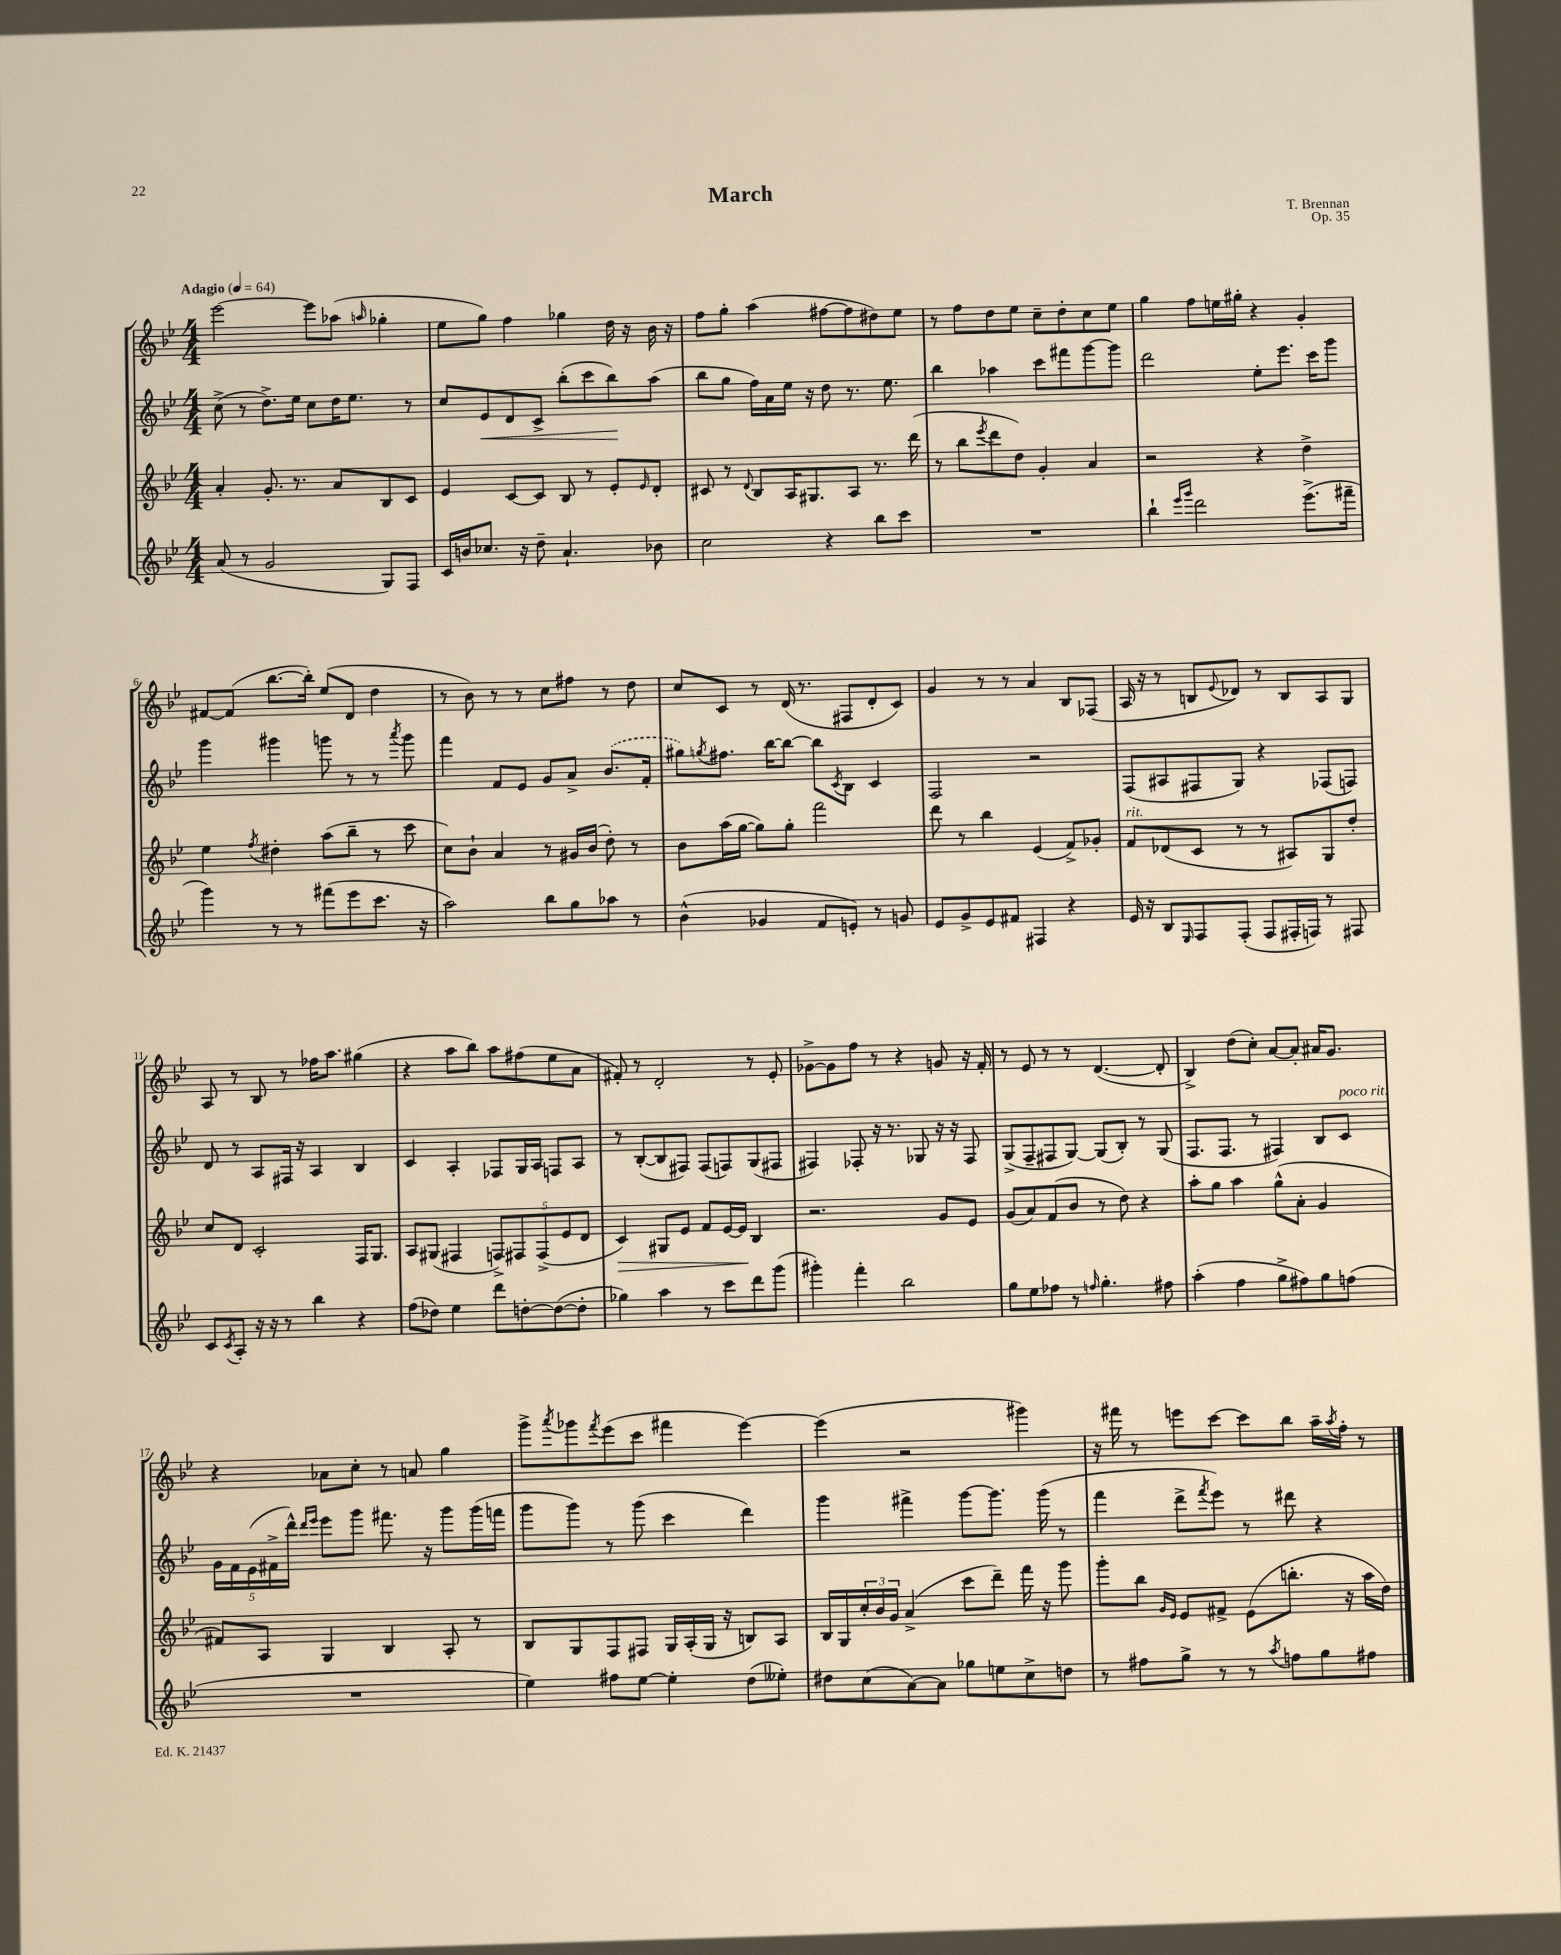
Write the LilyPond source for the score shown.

\header { title = "March" composer = "T. Brennan" opus = "Op. 35" }
<<
\new StaffGroup <<
\new Staff = "s0" {
    \clef treble \key bes \major \numericTimeSignature \time 4/4 \tempo "Adagio" 4 = 64
    ees'''2~ ees'''8 aes''8( \grace { a''16 } ges''4-. |
    ees''8 g''8) f''4 ges''4 d''16 r16 bes'16 r16 |
    f''8 g''8-. a''4( fis''8~ fis''8 dis''8) ees''8 |
    r8 f''8 d''8 ees''8 c''8-- d''8-. c''8 ees''8 |
    g''4 f''8 e''16 gis''16-. r4 g'4-. |
    fis'8~ fis'8( bes''8.~ bes''16-.) ees''8( d'8 d''4 |
    r8 bes'8) r8 r8 c''8 fis''8 r8 d''8 |
    c''8 c'8 r8 d'16( r8. fis8 d'8-. c'8) |
    g'4 r8 r8 a'4 bes8 fes8( |
    a16 r16 r8 b8 \appoggiatura { ees'8 } des'8) r8 b8 a8 g8 |
    a8 r8 bes8 r8 fes''16 a''8. gis''4( |
    r4 a''8 bes''8) a''8 fis''8( ees''8 a'8 |
    fis'8-.) r8 d'2-. r8 ees'8-. |
    ges'8~-> ges'8 f''8 r8 r4 g'8 r16 f'16-. |
    r8 ees'8 r8 r8 d'4.~( d'8-. |
    bes4->) d''8( c''8-.) a'8~ a'8-. ais'16 g'8. |
    r4 aes'8 c''8-. r8 a'8 g''4 |
    g'''8-> \acciaccatura { a'''8 } ges'''8 \acciaccatura { f'''8 } ees'''8( c'''8 fis'''4 ees'''4~) |
    ees'''4( r2 gis'''4) |
    r16 fis'''16 r8 e'''8 c'''8~ c'''8 bes''8 a''16-- \acciaccatura { a''8 } f''16-. r8 \bar "|." |
}
\new Staff = "s1" {
    \clef treble \key bes \major \numericTimeSignature \time 4/4
    c''8->( r8 d''8.->) ees''16 c''8 d''16 ees''8. r8 |
    c''8 ees'8\< d'8 c'8-> bes''8-.( c'''8 bes''8\!) a''8( |
    bes''8 g''8 f''16) a'16 ees''16 r16 d''8 r8. ees''8. |
    bes''4 aes''4 c'''8 fis'''8 g'''8~ g'''8 |
    d'''2 ees''8-. ees'''8. c'''16 g'''8 |
    g'''4 gis'''4 g'''8 r8 r8 \acciaccatura { a'''8 } g'''8 |
    f'''4 f'8 ees'8 g'8 a'8-> \once \slurDashed bes'8.( f'16-. |
    gis''8) \acciaccatura { g''8 } fis''8. bes''16~ bes''8~ bes''8 \acciaccatura { c'8 } bes8 c'4 |
    f2 r2 |
    f8( ais8 fis8 g8) r4 fes8( f8) |
    d'8 r8 a8 fis16 r16 a4 bes4 |
    c'4 a4-. fes8 g16 a16 f8 a8 |
    r8 bes8~-.( bes8 fis8) fis8( f8) g8( fis8 |
    fis4) fes8-. r16 r8. ges8 r16 r16 fes8 |
    g8->( f8-- fis8 g8~) g8( bes8-.) r8 g8( |
    f8. f8. r8 fis4) bes8 c'8^\markup { \italic "poco rit." } |
    \tuplet 5/4 { g'16 f'16 ees'16( fis'16-> d'''16-^) } \grace { d'''16 ees'''16 } ees'''8 g'''8 fis'''8. r16 g'''8 g'''16( f'''16 |
    g'''8 g'''8) r8 g'''8( c'''4 d'''4) |
    g'''4 fis'''4-> g'''8~ g'''8. g'''16( r8 |
    f'''4 d'''8-> \acciaccatura { f'''8 } ees'''8) r8 dis'''8 r4 \bar "|." |
}
\new Staff = "s2" {
    \clef treble \key bes \major \numericTimeSignature \time 4/4
    a'4-. g'8.-. r8. a'8 bes8 c'8 |
    ees'4 c'8~ c'8 bes8 r8 ees'8-. \grace { ees'16 } d'8-. |
    cis'8 r8 \appoggiatura { d'8 } bes8 a16 gis8. a8 r8. d'''16( |
    r8 bes''8 \acciaccatura { ees'''8 } d'''8 d''8) g'4-. a'4 |
    r2 r4 d''4-> |
    ees''4 \acciaccatura { f''8 } dis''4-. a''8( bes''8-- r8 c'''8 |
    c''8) bes'8-! a'4 r8 gis'16 bes'16( d''8-.) r8 |
    bes'8 a''16( g''16~ g''8) g''8-. f'''2 |
    d'''8 r8 bes''4 ees'4( f'8->) ges'8-. |
    f'8^\markup { \italic "rit." } des'8( c'8 r8 r8 ais8) g8 d''8-. |
    c''8 d'8 c'2-. f16 g8. |
    a8 gis8( fis4 \tuplet 5/4 { f8->) fis8 fis8->( ees'8 d'8 } |
    c'4\>) gis8 ees'8 f'8 ees'16~ ees'16\! bes4 |
    r2. g'8 ees'8 |
    g'8( a'8) f'8( bes'8 r8 d''8) r4 |
    a''8-. g''8 a''4 g''8-^( a'8-. g'4 |
    fis'8) a8 g4 bes4 a8-. r8 |
    bes8 g8 f8 fis8 g16 a16-.( g16 r16 b8) a8 |
    bes16 g16 \tuplet 3/2 { c''16-. bes'16 g'16 } a'4->( c'''8 d'''8--) f'''16 r16 g'''8 |
    g'''8-. bes''8 \grace { g'16 ees'16 } ees'8 fis'8-> ees'8( b''8.-. r16 a''16 d''16) \bar "|." |
}
\new Staff = "s3" {
    \clef treble \key bes \major \numericTimeSignature \time 4/4
    a'8( r8 g'2 g8) f8 |
    c'16 b'16 ces''8. r16 d''8-- a'4.-! bes'8 |
    c''2 r4 bes''8 c'''8 |
    R1 |
    bes''4-! \grace { ees'''16 g'''16 } d'''2 ees'''8.->( fis'''16-- |
    g'''4) r8 r8 fis'''8( ees'''8 c'''8. r16 |
    a''2) bes''8 g''8 aes''8 r8 |
    bes'4-^( ges'4 f'8 e'8-.) r8 g'8 |
    ees'8 g'8-> ees'8 fis'8 fis4 r4 |
    ees'16 r16 bes8 \grace { ees16 } f8 f8-.( f8 fis16-. f16) r8 fis8 |
    c'8 \acciaccatura { c'8 } a8-. r16 r16 r8 bes''4 r4 |
    f''8( des''8) ees''4 d'''8 d''8~-. d''8~( d''8-. |
    ges''4) a''4 r8 c'''8 d'''8 g'''8( |
    gis'''4-.) f'''4-. bes''2 |
    g''8 ees''8 fes''8 r8 \grace { f''16 } g''4.-. fis''8 |
    a''4-.( f''4 g''8-> fis''8) g''8 f''8( |
    R1 |
    ees''4) fis''8 ees''8~ ees''4-. d''8( eeses''8-.) |
    dis''8 c''8( a'8~) a'8 ges''8 e''8 c''8-> d''8 |
    r8 fis''8 g''8-> r8 r8 \acciaccatura { a''8 } f''8 g''8 fis''8 \bar "|." |
}
>>
>>
